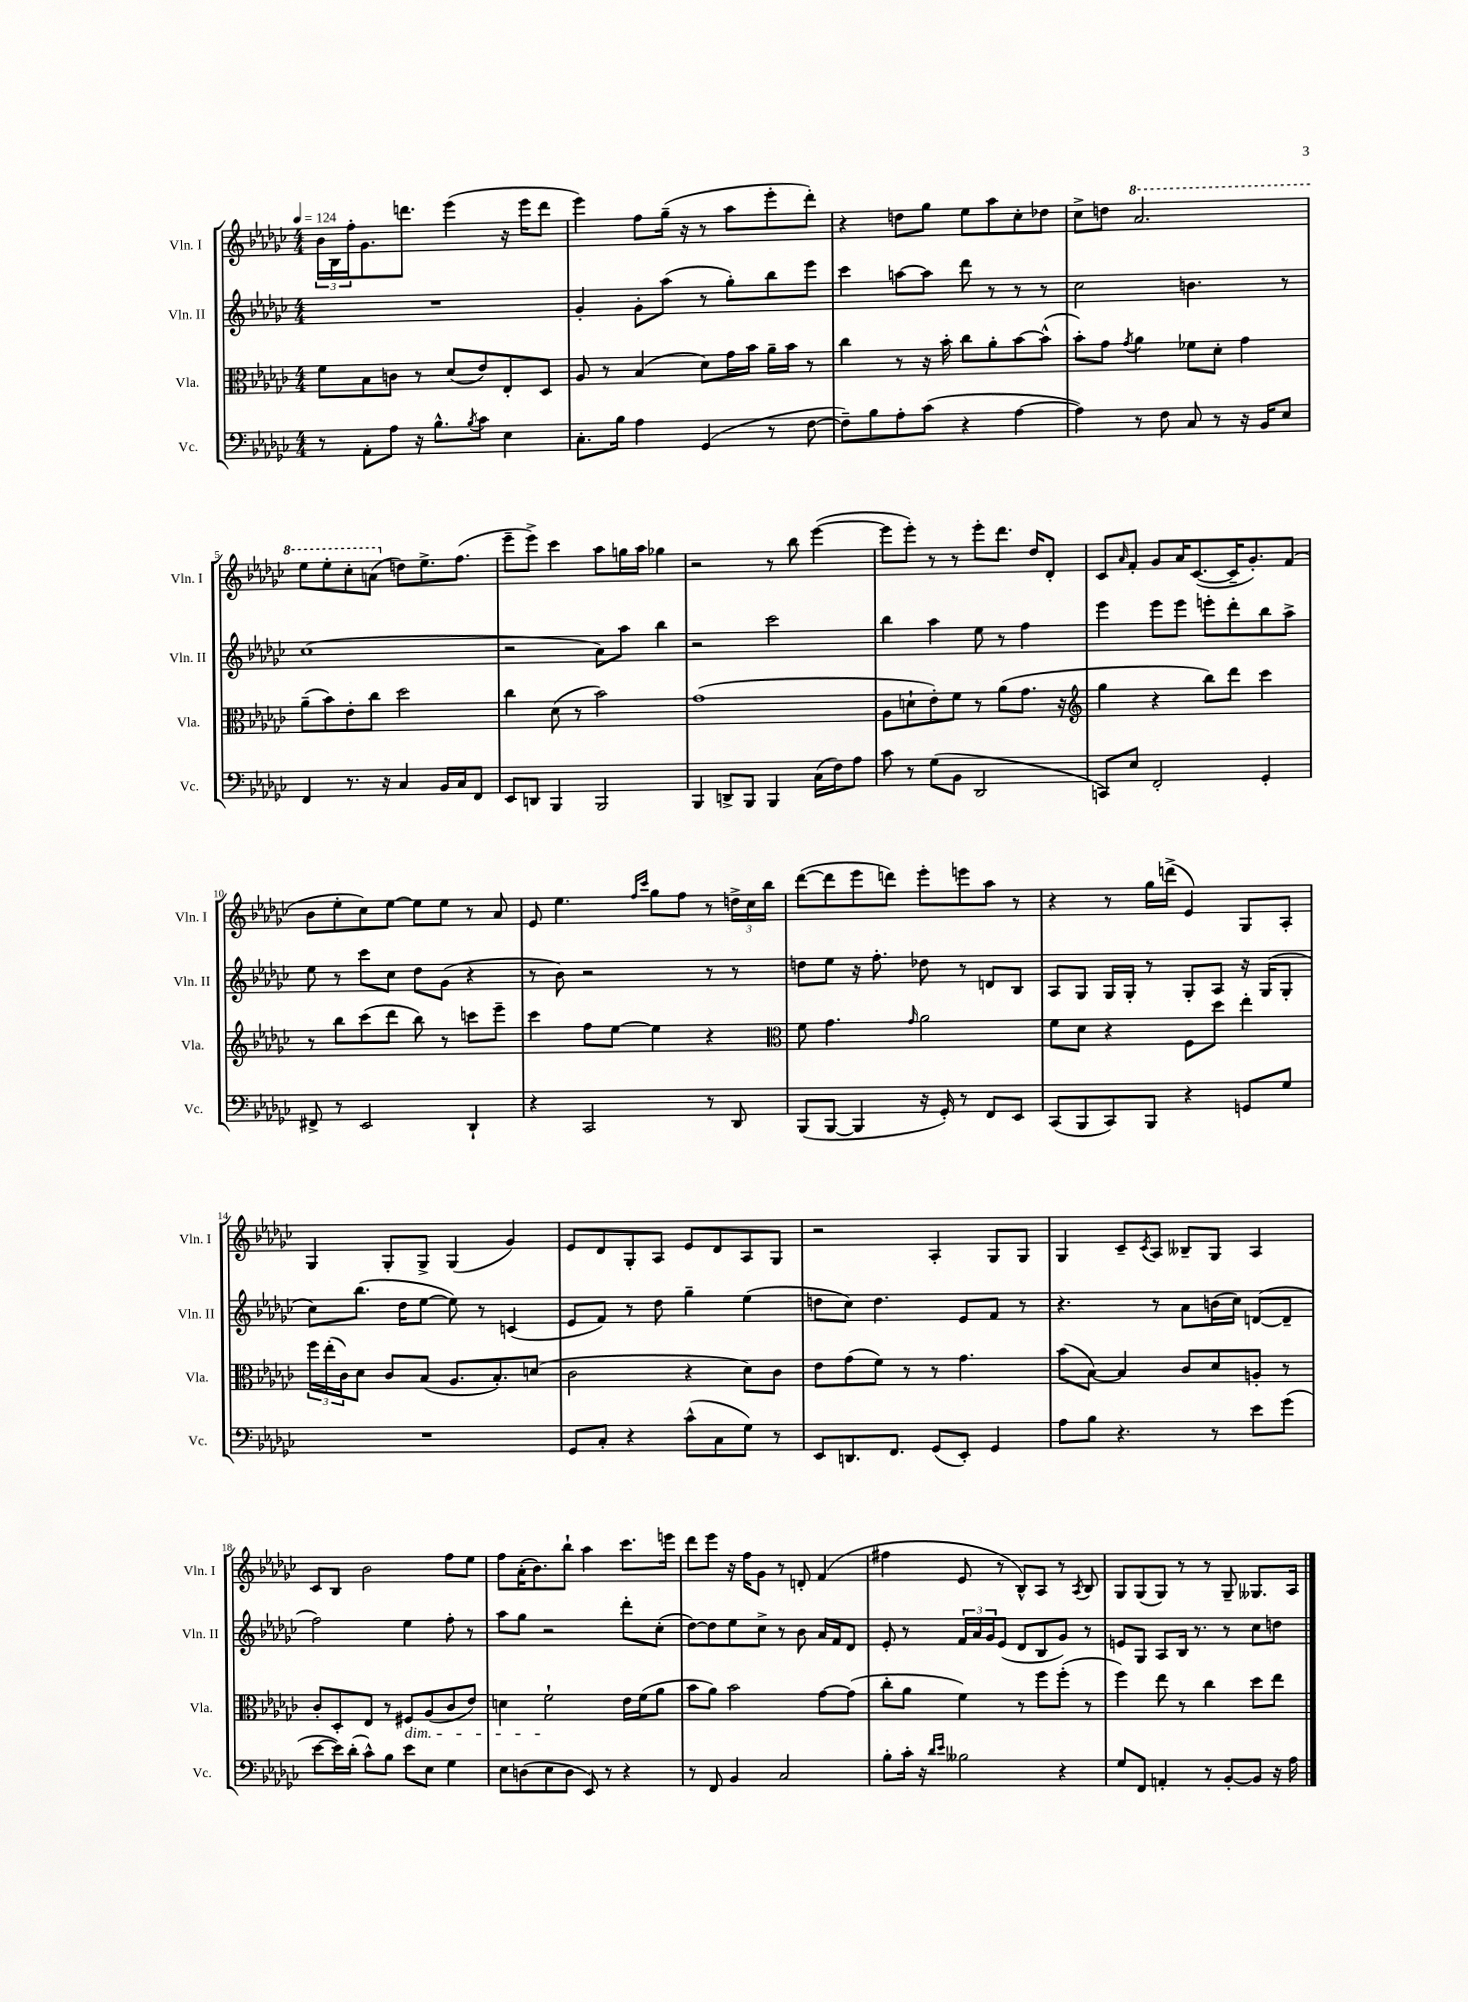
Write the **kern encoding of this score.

**kern	**kern	**kern	**kern
*staff4	*staff3	*staff2	*staff1
*clefF4	*clefC3	*clefG2	*clefG2
*k[b-e-a-d-g-c-]	*k[b-e-a-d-g-c-]	*k[b-e-a-d-g-c-]	*k[b-e-a-d-g-c-]
*M4/4	*M4/4	*M4/4	*M4/4
*MM124	*MM124	*MM124	*MM124
8r	8f\L	1r	24b-\LL
.	.	.	24B-\
.	.	.	24ff'\J
8AA-'\L	8B-\	.	8.g-\
8A-\J	8c\J	.	.
.	.	.	8.ddd\J
16r	8r	.	.
8.B-^^\L	.	.	.
.	(8d-/L	.	(4eee-\
8qB-/	.	.	.
8c-\J	8e-/)	.	.
4E-\	8E-'/	.	16r
.	.	.	16eee-\LK
.	8D-/J	.	8ddd\J
=	=	=	=
8.C-'\L	8A-/	4g-'/	4eee-\)
.	8r	.	.
16B-\Jk	.	.	.
4A-\	(4B-/	8g-'\L	8ff\L
.	.	(8aa-\J	(16gg-~\Jk
.	.	.	16r
(4GG-/	8d-\L)	8r	8r
.	16g-\L	8gg-'\L)	8aa-\L
.	16b-\JJ	.	.
8r	16a-~\LL	8bb-\	8eee-'\
.	16b-\JJ	.	.
[8F\	8r	8eee-\J	8ddd-'\J)
=	=	=	=
8F~\]L)	4cc-\	4ccc-\	4r
8B-\	.	.	.
8A-'\	8r	[8aa\L	8dd\L
(8c-\J	16r	8aa\]J	8gg-\J
.	16b-'\	.	.
4r	8cc-\L	8ddd-\	8ee-\L
.	8a-'\	8r	8aa-\
[4A-\	[8b-\	8r	8cc-'\
.	(8b-^^\]J	8r	8dd-\J
=	=	=	=
4A-\])	8b-'\L)	2cc-\	8cc-^\L
.	8g-\J	.	8dd\J
.	8qg-/	.	.
8r	4a-\	.	2.aa-/
8F\	.	.	.
8C-/	8f-\L	4.b\	.
8r	8d-'\J	.	.
16r	4g-\	.	.
16BB-/LK	.	.	.
8E-/J	.	8r	.
=	=	=	=
4FF/	(8a-~\L	(1cc-	8eee-\L
.	8b-\)	.	8eee-'\
8.r	8e-'\	.	8ccc-'\
.	8cc-\J	.	(8aa\J
16r	.	.	.
4C-/	2dd-\	.	8dd\L)
.	.	.	8.ee-^\
16BB-/LL	.	.	.
16C-/J	.	.	(8.ff\J
8FF/J	.	.	.
=	=	=	=
8EE-/L	4cc-\	2r	8eee-~\L
8DD/J	.	.	8eee-^\J)
4BBB-/	(8d-\	.	4ccc-\
.	8r	.	.
2BBB-/	2b-\)	8a-\L)	8aa-\L
.	.	8aa-\J	16gg\L
.	.	.	16aa-\JJ
.	.	4bb-\	4gg-\
=	=	=	=
4BBB-/	(1g-	2r	2r
8DD^/L	.	.	.
8BBB-/J	.	.	.
4BBB-/	.	2ccc-\	8r
.	.	.	8bb-\
(16C-\LL	.	.	([4eee-\
16F\J)	.	.	.
8A-\J	.	.	.
=	=	=	=
8c-\	8A-\L	4bb-\	8eee-\]L
8r	8d`\	.	8eee-'\J)
(8G-\L	8e-'\)	4aa-\	8r
8BB-\J	8f\J	.	8r
2DD-/	8r	8ee-\	8eee-'\L
.	(8a-\L	8r	8.ddd-\J
.	8.g-\J	4ff\	.
.	.	.	16dd-/LK
.	.	.	8d-'/J
.	16r	.	.
=	=	=	=
*	*clefG2	*	*
8CC/L)	4gg-\	4eee-\	8c-/L
.	.	.	16qqa-/
8E-/J	.	.	8f'/J
2FF'/	4r	8eee-\L	8g-/L
.	.	8eee-\J	16a-/K
.	.	.	([8.c-/
.	8bb-\L)	8eee'\L	.
.	8ddd-\J	8ddd-'\	16c-~/]K
.	.	.	8.g-'/)
4GG-'/	4ccc-\	8bb-\	.
.	.	8aa-^\J	(8f/J
=	=	=	=
8FF#^/	8r	8ee-\	8b-\L
8r	8bb-\L	8r	8ee-'\
2EE-/	(8ccc-\	8ccc-\L	8cc-\)
.	8ddd-\J	8cc-\J	[8ee-\J
.	8bb-\)	8dd-\L	8ee-\]L
.	8r	(8g-\J	8ee-\J
4DD-`/	8ccc\L	4r	8r
.	8eee-~\J	.	8a-/
=	=	=	=
4r	4ccc-\	8r	8e-/
.	.	8b-\)	4.ee-\
2CC-/	8ff\L	2r	.
.	[8ee-\J	.	.
.	.	.	16qqff/LL
.	.	.	16qqccc-/JJ
.	4ee-\]	.	8gg-\L
.	.	.	8ff\J
8r	4r	8r	8r
8DD-/	.	8r	24dd^\LL
.	.	.	24cc-\
.	.	.	24bb-\JJ
=	=	=	=
*	*clefC3	*	*
(8BBB-/L	8f\	8dd\L	([8ddd-\L
[8BBB-/J	4.g-\	8ee-\J	8ddd-\]
4BBB-/]	.	16r	8eee-\
.	.	8.ff'\	.
.	.	.	8ddd\J)
.	16qqg-/	.	.
16r	2a-\	8dd-\	8eee-'\L
16GG-'/)	.	.	.
8r	.	8r	8eee\
8FF/L	.	8d/L	8aa-\J
8EE-/J	.	8B-/J	8r
=	=	=	=
(8CC-/L	8f\L	8A-/L	4r
8BBB-/	8d-\J	8G-/J	.
8CC-/)	4r	16G-/LL	8r
.	.	16G-'/JJ	.
8BBB-/J	.	8r	16gg-\LL
.	.	.	(16ddd^\JJ
4r	8F\L	8G-'/L	4e-/)
.	8dd-\J	8A-/J	.
8GG/L	4ee-'\	16r	8G-/L
.	.	(16G-/LK	.
8G-/J	.	8G-'/J	8A-'/J
=	=	=	=
1r	24ff\LL	8cc-\L)	4G-/
.	(24ee-'\	.	.
.	24c-\J)	.	.
.	8d-\J	(8.bb-\J	.
.	8c-/L	.	8G-'/L
.	.	16dd-\LK	.
.	(8B-/J	[8ee-\J	8G-^/J
.	8.A-/L	8ee-\])	(4G-/
.	.	8r	.
.	8.B-'/)	.	.
.	.	(4c/	4g-/)
.	(8d/J	.	.
=	=	=	=
8GG-/L	2c-\	8e-/L	8e-/L
8C-'/J	.	8f/J)	8d-/
4r	.	8r	8G-'/
.	.	8dd-\	8A-/J
(8c-^^\L	4r	4gg-~\	8e-/L
8C-\	.	.	8d-/
8G-\J)	8d-\L)	(4ee-\	8A-/
8r	8c-\J	.	8G-/J
=	=	=	=
8EE-/L	8e-\L	8dd\L	2r
8.DD/	(8g-\	8cc-\J)	.
.	8f\J)	4.dd\	.
8.FF/J	.	.	.
.	8r	.	.
(8GG-/L	8r	.	4A-'/
8EE-'/J)	4.g-\	8e-/L	.
4GG-/	.	8f/J	8G-/L
.	.	8r	8G-/J
=	=	=	=
8A-\L	(8b-\L	4.r	4G-/
8B-\J	[8B-\J)	.	.
4.r	4B-/]	.	8c-~/L
.	.	.	8qc-/
.	.	8r	8A-/J
.	8c-/L	8a-\L	8B--~/L
8r	8d-/	(16b\L	8G-/J
.	.	16cc-\JJ)	.
8e-\L	8A'/J	([8d/L	4A-/
(8g-\J	8r	8d~/]J	.
=	=	=	=
[8e-\L	8c-'/L	2ff\)	8c-/L
16e-\]L)	8D-'/	.	8B-/J
(16d-'\JJ	.	.	.
8c-^^\L)	8E-/J	.	2b-\
8B-\J	8r	.	.
8e-\L	8F#/L	4ee-\	.
8E-\J	(8A-/	.	.
4G-\	8c-/	8ff'\	8ff\L
.	8e-/J)	8r	8ee-\J
=	=	=	=
8E-\L	4d\	8aa-\L	8ff\L
(8D\	.	8gg-\J	(16a-'\K
.	.	.	8.b-\)
8E-\	2f`\	2r	.
8D\J	.	.	8bb-`\J
8EE-/)	.	.	4aa-\
8r	.	.	.
4r	16e-\LL	8ddd-'\L	8.ccc-\L
.	(16f\J	.	.
.	8a-\J	(8cc-'\J	.
.	.	.	16eee\Jk
=	=	=	=
8r	8b-\L	[8dd-\L)	8ddd-\L
8FF/	8a-\J)	8dd-\]	8eee-\J
4BB-/	2b-\	8ee-\	16r
.	.	.	16ff\LK
.	.	8cc-^\J	8g-\J
2C-/	.	8r	8r
.	.	8b-\	8d'/
.	[8g-\L	16a-/LL	(4f/
.	.	16f/J	.
.	(8g-\]J	8d-/J	.
=	=	=	=
8B-'\L	8cc-'\L	8e-'/	4ff#\
16c-'\Jk	8a-\J	8r	.
16r	.	.	.
16qqd-/LL	.	.	.
16qqe-/JJ	.	.	.
2B--\	4f\)	24f/LL	8e-/
.	.	24a-/	.
.	.	24g-/J	.
.	.	(8e-/J	8r
.	8r	8d-/L	8B-^^/L)
.	8ff\L	8B-/	8A-/J
4r	(8ff'\J	8g-/J)	8r
.	.	.	8qA-/
.	8r	8r	8B-/
=	=	=	=
8G-/L	4ff\)	8e/L	8G-/L
8FF/J	.	8G-/J	(8G-/
4AA'/	8ee-\	8A-/L	8G-/J)
.	8r	16B-/Jk	8r
.	.	8.r	.
8r	4cc-\	.	8r
[8BB-'/L	.	8r	8G-~/
8BB-/]J	8dd-\L	8cc-\L	8.G--/L
16r	8ee-\J	8dd\J	.
16A-\	.	.	16A-/Jk
==	==	==	==
*-	*-	*-	*-
